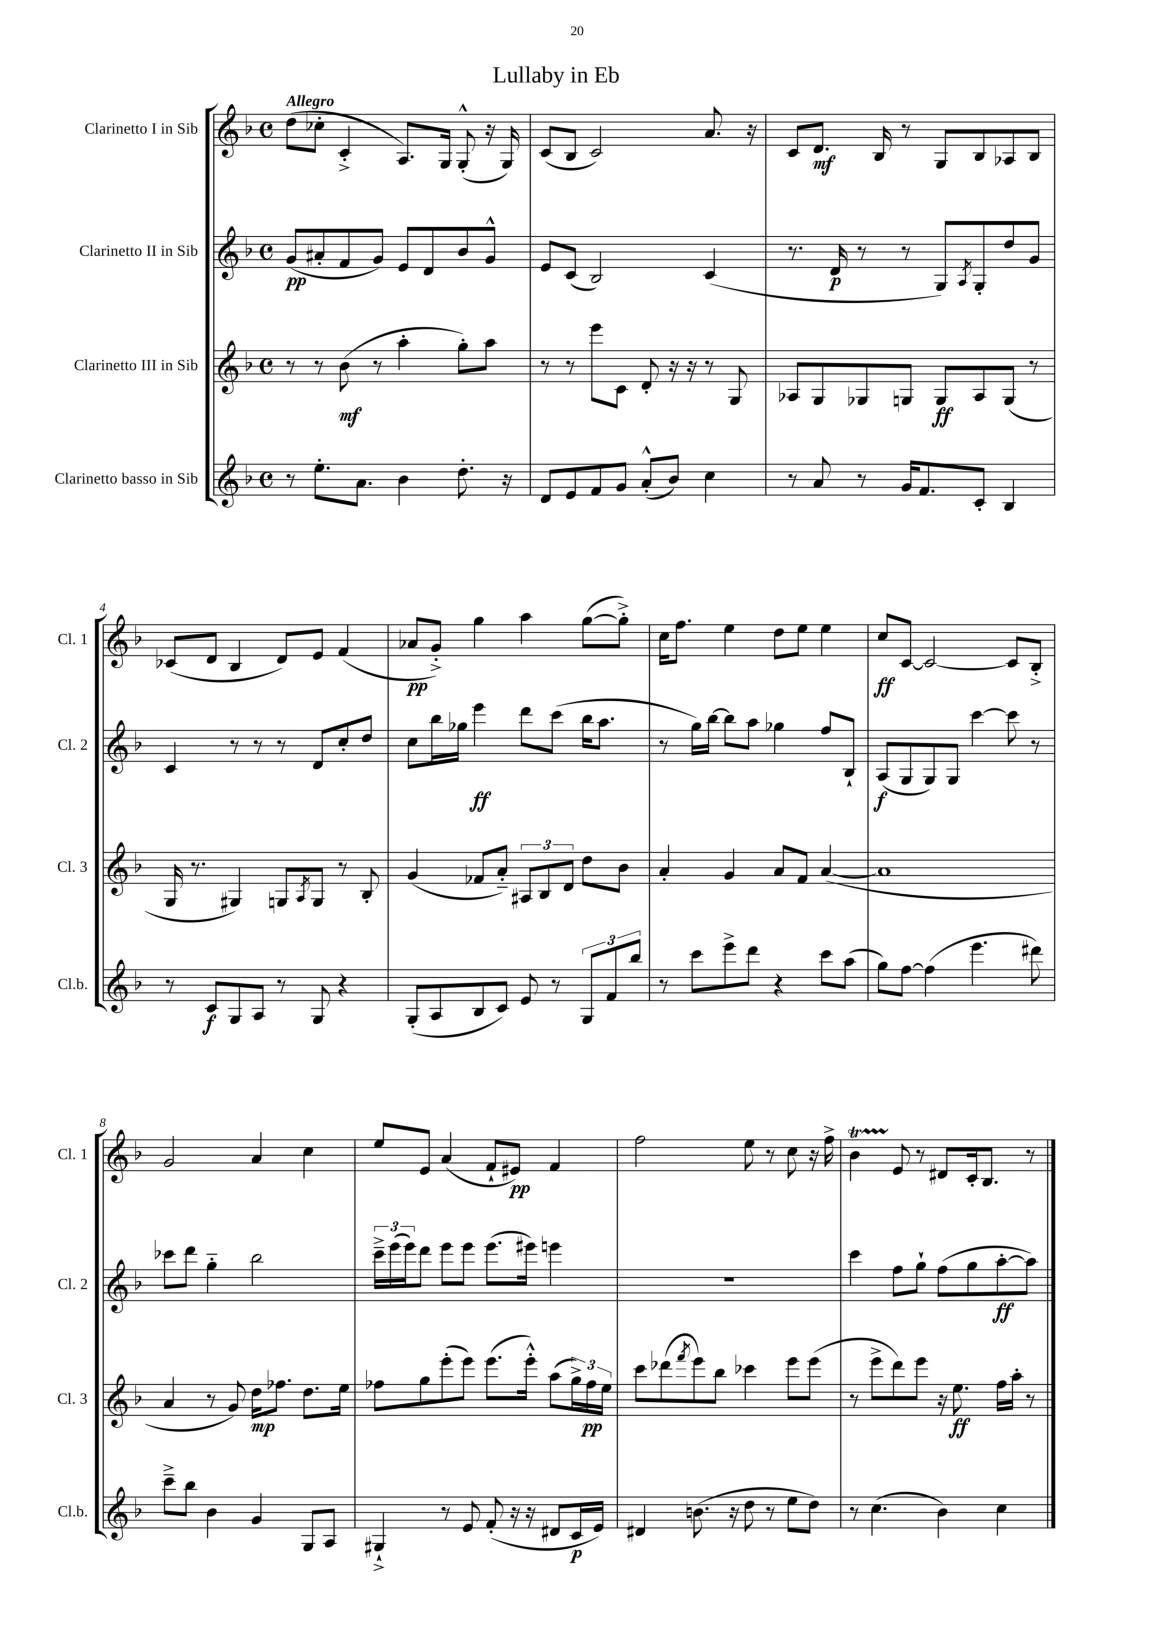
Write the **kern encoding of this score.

**kern	**kern	**kern	**kern
*staff4	*staff3	*staff2	*staff1
*clefG2	*clefG2	*clefG2	*clefG2
*k[b-]	*k[b-]	*k[b-]	*k[b-]
*M4/4	*M4/4	*M4/4	*M4/4
*met(c)	*met(c)	*met(c)	*met(c)
8r	8r	(8g	(8dd
8.ee'	8r	8a#'	8cc-'
.	(8b-	8f	4c'^
8.a	.	.	.
.	8r	8g)	.
4b-	4aa'	8e	8.A)
.	.	8d	.
.	.	.	16G
8.dd'	8gg')	8b-	(8G'^^
.	8aa	8g^^	16r
16r	.	.	16G)
=	=	=	=
8d	8r	8e	(8c
8e	8r	(8c	8B-
8f	8eee	2B-)	2c)
8g	8c	.	.
(8a'^^	8d'	.	.
8b-)	16r	.	.
.	16r	.	.
4cc	8r	(4c	8.a
.	8G	.	.
.	.	.	16r
=	=	=	=
8r	8A-	8.r	8c
8a	8G	.	8.d
.	.	16d	.
8r	8G-	8r	.
.	.	.	16B-
16g	8G	8r	8r
8.f	.	.	.
.	8G	8G)	8G
.	.	8qA	.
8c'	8A-	8G'	8B-
4B-	(8G	8dd	8A-
.	8r	8g	8B-
=	=	=	=
8r	16G	4c	(8c-
.	8.r	.	.
8c	.	.	8d
8G	4G#)	8r	4B-
8A	.	8r	.
8r	8G	8r	8d)
.	8qA	.	.
8G	8G	8d	8e
4r	8r	8cc'	(4f
.	8B-'	8dd	.
=	=	=	=
(8G'	(4g	8cc	8a-
8A	.	16bb-	8g'^)
.	.	16gg-	.
8B-	8f-	4eee	4gg
8c)	8a'~)	.	.
8e	12A#	8ddd	4aa
.	12B-	.	.
8r	.	(8ccc	.
.	12d	.	.
12G	8dd	16bb-	([8gg
.	.	8.aa	.
12f	.	.	.
.	8b-	.	8gg'^])
12bb-	.	.	.
=	=	=	=
8r	4a'	8r	16cc
.	.	.	8.ff
8ccc	.	16gg)	.
.	.	[16bb-	.
8eee^	4g	8bb-]	4ee
8ddd	.	8aa	.
4r	8a	4gg-	8dd
.	8f	.	8ee
8ccc	([4a	8ff	4ee
(8aa	.	8B-`	.
=	=	=	=
8gg)	1a]	(8A	8cc
[8ff	.	8G	[8c
(4ff]	.	8G)	2c_
.	.	8G	.
4.eee	.	[4ccc	.
.	.	8ccc]	8c]
8ddd#)	.	8r	8B-'^
=	=	=	=
8ccc~^	4a	8ccc-	2g
8bb-	.	8ddd	.
4b-	8r	4gg'~	.
.	8g)	.	.
4g	16dd	2bb-	4a
.	8.ff-	.	.
8G	8.dd	.	4cc
8A	.	.	.
.	16ee	.	.
=	=	=	=
4G#`^	8ff-	24ccc~^	8ee
.	.	(24eee	.
.	.	24eee)	.
.	8gg	8ddd	8e
8r	(8eee'	8eee	(4a
8e	8eee)	8eee	.
(8f'	(8.eee	(8.eee	8f`
16r	.	.	8e#)
16r	16eee'^^)	16eee#)	.
8d#	(8aa	4eee	4f
16c	24gg^)	.	.
.	24ff-	.	.
16e)	.	.	.
.	24ee	.	.
=	=	=	=
4d#	8ccc	1r	2ff
.	(8ddd-	.	.
.	8qfff	.	.
(8.b	8eee)	.	.
.	8bb-	.	.
16r	.	.	.
8dd	4ccc-	.	8ee
8r	.	.	8r
8ee	8eee	.	8cc
8dd)	(8eee	.	16r
.	.	.	16ff^
=	=	=	=
8r	8r	4ccc	4b-
(4.cc	8eee^	.	.
.	8ddd)	8ff	8e
.	8eee	8gg`	8r
4b-)	16r	(8ff	8d#
.	8.ee	.	.
.	.	8gg	16c'
.	.	.	8.B-
4cc	16ff	[8aa'	.
.	16aa'	.	.
.	8r	8aa])	8r
==	==	==	==
*-	*-	*-	*-
